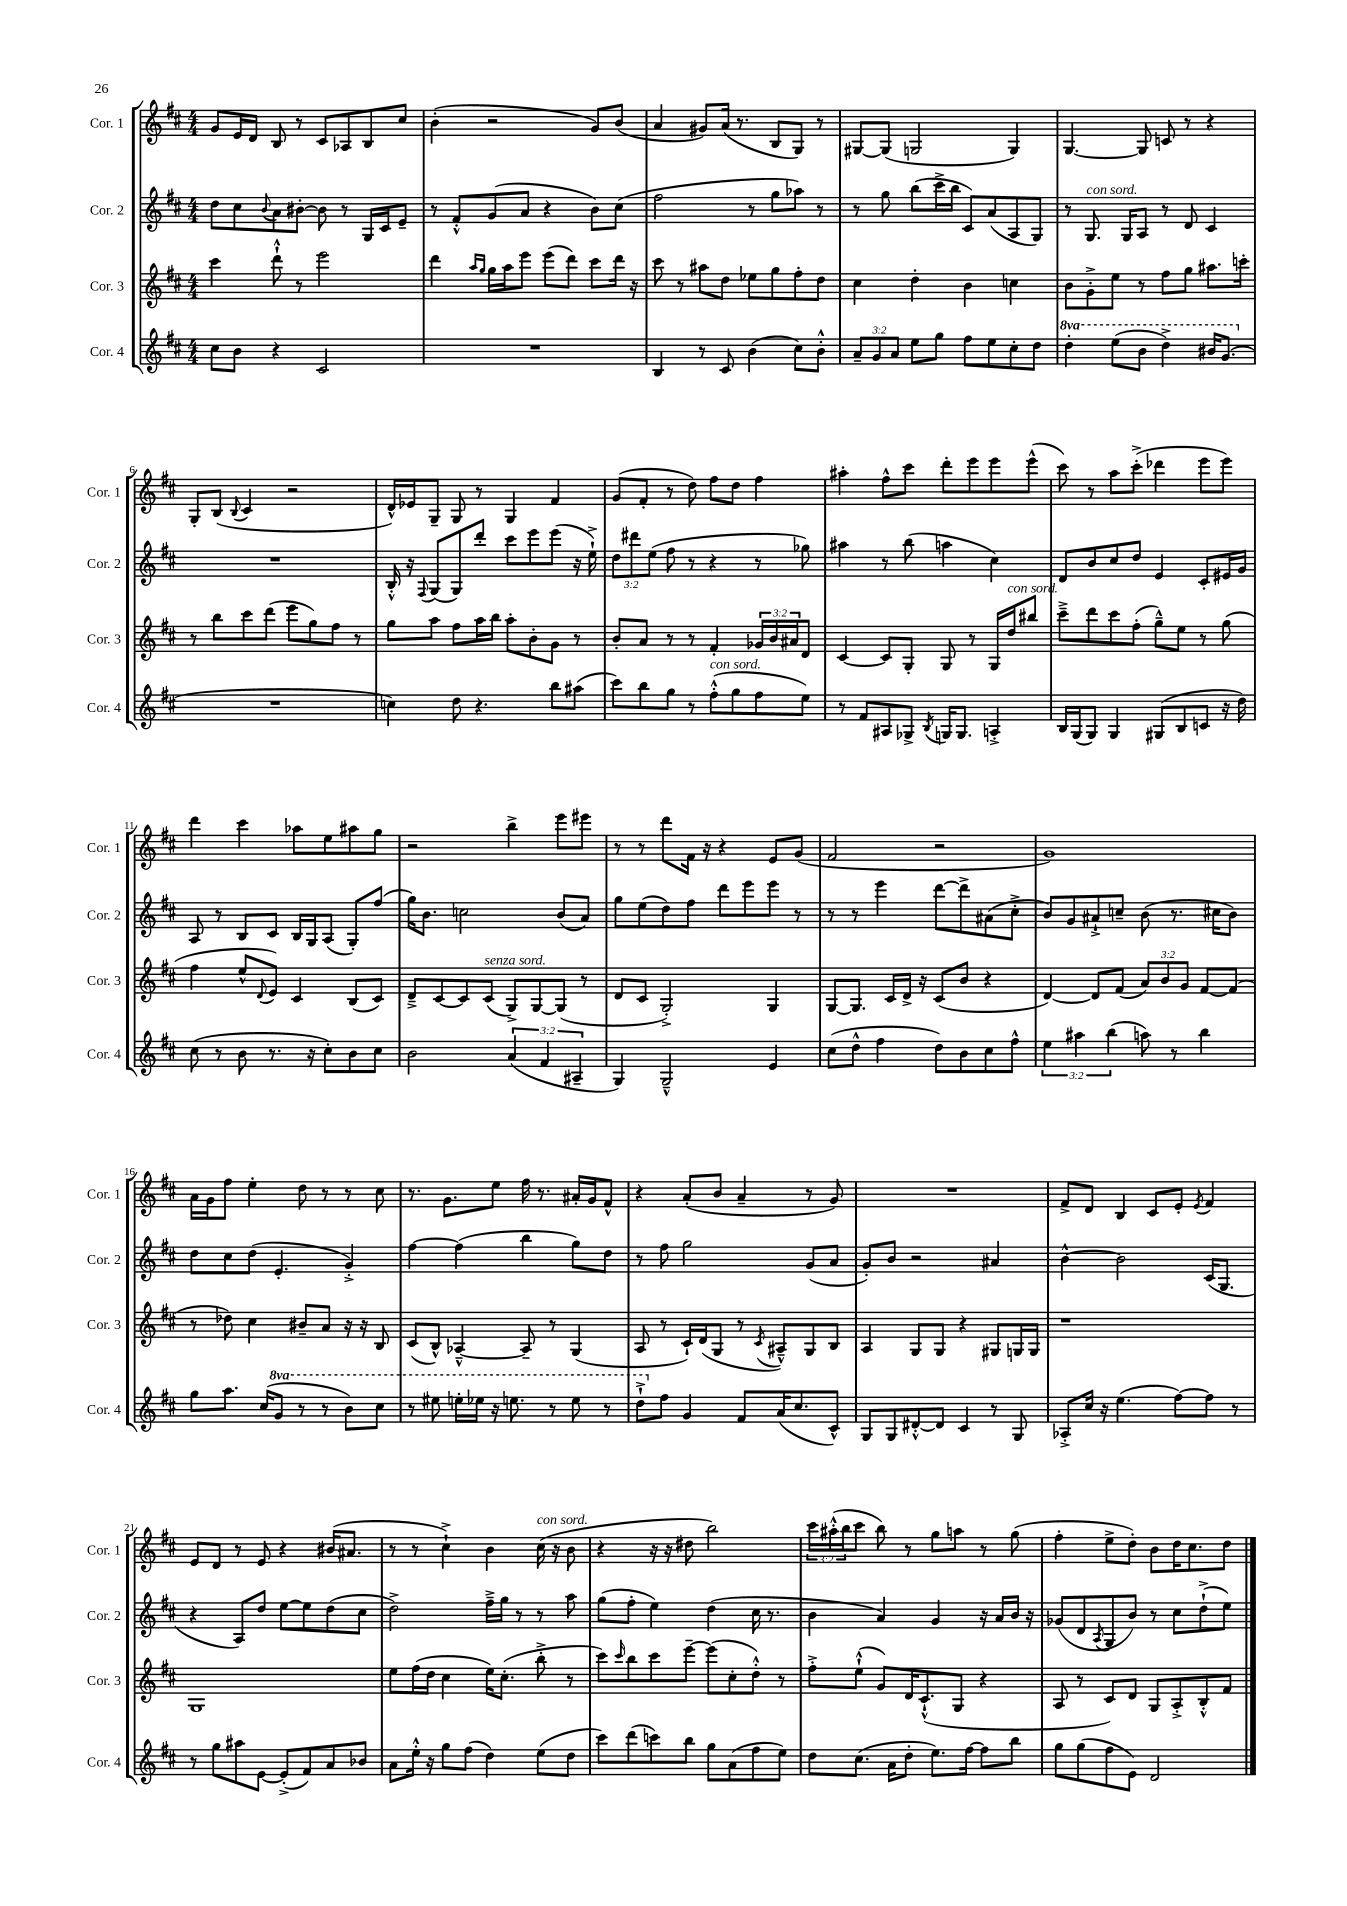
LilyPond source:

<<
\new StaffGroup <<
\new Staff = "s0" \with { instrumentName = "Cor. 1" shortInstrumentName = "Cor. 1" } {
    \clef treble \key d \major \numericTimeSignature \time 4/4 \override Staff.TupletNumber.text = #tuplet-number::calc-fraction-text
    g'8 e'16 d'16 b8 r8 cis'8 aes8 b8 cis''8 |
    b'4-.( r2 g'8) b'8( |
    a'4 gis'8) a'16( r8. b8 g8) r8 |
    gis8~ gis8( g2 g4) |
    g4.~ g8 c'8 r8 r4 |
    g8-. b8( \appoggiatura { b8 } cis'4 r2 |
    d'16-^) ees'16 g8-- g8 r8 g4 fis'4 |
    g'8( fis'8-. r8 d''8) fis''8 d''8 fis''4 |
    ais''4-. fis''8-^ cis'''8 d'''8-. e'''8 e'''8 e'''8-^( |
    cis'''8) r8 a''8 cis'''8-.->( des'''4 e'''8 e'''8) |
    d'''4 cis'''4 aes''8 e''8 ais''8 g''8 |
    r2 b''4-> e'''8 eis'''8 |
    r8 r8 d'''8 fis'16 r16 r4 e'8 g'8( |
    fis'2 r2 |
    g'1) |
    a'16 g'16 fis''8 e''4-. d''8 r8 r8 cis''8 |
    r8. g'8. e''8 fis''16 r8. ais'16-. g'16 fis'8-^ |
    r4 a'8-.( b'8 a'4-- r8 g'8) |
    R1 |
    fis'8-> d'8 b4 cis'8 e'8-. \acciaccatura { e'8 } fis'4 |
    e'8 d'8 r8 e'8 r4 bis'16( ais'8. |
    r8 r8 cis''4-!->) b'4 cis''16^\markup { \italic "con sord." }( r16 b'8 |
    r4 r16 r16 dis''8 b''2) |
    \tuplet 3/2 { cis'''16 ais''16-.-^( b''16 } cis'''8 b''8) r8 g''8 a''8 r8 g''8( |
    fis''4-. e''8-> d''8-.) b'8 d''16 cis''8. d''8 \bar "|." |
}
\new Staff = "s1" \with { instrumentName = "Cor. 2" shortInstrumentName = "Cor. 2" } {
    \clef treble \key d \major \numericTimeSignature \time 4/4 \override Staff.TupletNumber.text = #tuplet-number::calc-fraction-text
    d''8 cis''8 \appoggiatura { b'8 } a'8 bis'8~-. bis'8 r8 g16 cis'16 e'8-- |
    r8 fis'8-.-^ g'8( a'8 r4 b'8) cis''8( |
    fis''2 r8 g''8 aes''8) r8 |
    r8 g''8 b''8( cis'''16-> b''16 cis'8) a'8( a8 g8) |
    r8 g8.^\markup { \italic "con sord." } g16 a8 r8 d'8 cis'4 |
    R1 |
    b16-.-^ r16 \appoggiatura { fis8 } g8( g8) d'''8-. cis'''8 e'''8 e'''8( r16 e''16-!->) |
    \tuplet 3/2 { d''8 dis'''8 e''8( } fis''8 r8 r4 r8 ges''8) |
    ais''4 r8 b''8( a''4 cis''4) |
    d'8 b'8 cis''8 d''8 e'4 cis'8-. eis'16 g'16 |
    a8 r8 b8 cis'8 b16 g16 a8( g8-.) fis''8( |
    g''16) b'8. c''2 b'8( a'8) |
    g''8 e''8( d''8) fis''8 d'''8 e'''8 e'''8 r8 |
    r8 r8 e'''4 d'''8~ d'''8-> ais'8( cis''8-.-> |
    b'8) g'8 ais'8-!-> c''8-- b'8( r8. cis''16 b'8) |
    d''8 cis''8 d''8( e'4.-. g'4-.->) |
    fis''4~ fis''4( b''4 g''8) d''8 |
    r8 fis''8 g''2 g'8( a'8 |
    g'8-.) b'8 r2 ais'4 |
    b'4~-^ b'2 cis'16( g8. |
    r4 a8) d''8 e''8~ e''8 d''8( cis''8 |
    d''2->) fis''16---> g''16 r8 r8 a''8 |
    g''8( fis''8-. e''4) d''4( cis''16 r8. |
    b'4 a'4) g'4 r16 a'16 b'16 r16 |
    ges'8( d'8 \acciaccatura { a8 } g8 b'8) r8 cis''8 d''8-!->( e''8) \bar "|." |
}
\new Staff = "s2" \with { instrumentName = "Cor. 3" shortInstrumentName = "Cor. 3" } {
    \clef treble \key d \major \numericTimeSignature \time 4/4 \override Staff.TupletNumber.text = #tuplet-number::calc-fraction-text
    cis'''4 d'''8-!-^ r8 e'''2 |
    d'''4 \grace { a''16 g''16 } g''16 a''16 e'''8 e'''8( d'''8) cis'''8 d'''16 r16 |
    cis'''8 r8 ais''8 d''8 ees''8 g''8 fis''8-. d''8 |
    cis''4 d''4-. b'4 c''4 |
    b'8 g'8-.-> e''8 r8 fis''8 g''8 ais''8. c'''16-. |
    r8 b''8 cis'''8 d'''8( e'''8 g''8) fis''8 r8 |
    g''8 a''8 fis''8 a''16 b''16 a''8-. b'8-. g'8 r8 |
    b'8-. a'8 r8 r8 fis'4-. \tuplet 3/2 { ges'16 b'16 ais'16 } d'8 |
    cis'4~ cis'8 g8-. g8 r8 g16 d''16^\markup { \italic "con sord." } bis''8 |
    cis'''8---> d'''8 cis'''8 fis''8-.( g''8---^) e''8 r8 g''8( |
    fis''4 e''8-^ \appoggiatura { d'8 } e'8) cis'4 b8( cis'8) |
    d'8---> cis'8~ cis'8 cis'8^\markup { \italic "senza sord." }( g8->) g8~ g8( r8 |
    d'8 cis'8 g2-.->) g4 |
    g8~ g8. cis'16 d'16-> r16 cis'8( b'8 r4 |
    d'4~) d'8 fis'8( \tuplet 3/2 { a'8) b'8 g'8 } fis'8~ fis'8( |
    r8 des''8) cis''4 bis'8-- a'8 r16 r16 b8 |
    cis'8( b8-^) aes4~---^ aes8-- r8 g4( |
    a8 r8 cis'16-!) d'16( g8 r8 \acciaccatura { cis'8 } ais8---^) g8 b8 |
    a4 g8 g8 r4 gis8 g16 g16 |
    r1 |
    g1 |
    e''8 fis''16( d''16 cis''4 e''16) cis''8.-.( b''8-.-> r8 |
    cis'''8) \grace { cis'''16 } b''8 cis'''8 e'''8~-- e'''8( cis''8-. d''8-.-^) r8 |
    fis''8-.-> e''8-!-^( g'8) d'16 cis'8.-!-^( g8 r4 |
    a8 r8 cis'8) d'8 g8 a8-.-> b8-.-^ fis'8 \bar "|." |
}
\new Staff = "s3" \with { instrumentName = "Cor. 4" shortInstrumentName = "Cor. 4" } {
    \clef treble \key d \major \numericTimeSignature \time 4/4 \override Staff.TupletNumber.text = #tuplet-number::calc-fraction-text \set Staff.ottavationMarkups = #ottavation-simple-ordinals
    cis''8 b'8 r4 cis'2 |
    R1 |
    b4 r8 cis'8 b'4( cis''8) b'8-.-^ |
    \tuplet 3/2 { a'8-- g'8 a'8 } e''8 g''8 fis''8 e''8 cis''8-. d''8 |
    \ottava #1 d'''4-. e'''8( b''8 d'''4->) bis''16 g''8.( \ottava #0 |
    R1 |
    c''4) d''8 r4. b''8 ais''8( |
    cis'''8) b''8 g''8 r8 fis''8-.-^^\markup { \italic "con sord." }( g''8 fis''8 e''8) |
    r8 fis'8 ais8 ges8-> \acciaccatura { b8 } g16 g8. a4-.-> |
    b16 g16( g8) g4 gis8( b8 c'8 r16 d''16) |
    cis''8( r8 b'8 r8. r16 cis''8-.) b'8 cis''8 |
    b'2 \tuplet 3/2 { a'4( fis'4 ais4-- } |
    g4) g2---^ e'4 |
    cis''8( d''8-^ fis''4 d''8) b'8 cis''8 fis''8-^ |
    \tuplet 3/2 { e''4 ais''4 b''4( } a''8) r8 b''4 |
    g''8 a''8. cis''16( \ottava #1 g''8 r8 r8 b''8) cis'''8 |
    r8 eis'''8 e'''16-. ees'''16 r16 e'''8. r8 e'''8 r8 |
    d'''8-!-> \ottava #0 fis''8 g'4 fis'8 a'16( cis''8. cis'8-^) |
    g8 g8 dis'8~-.-^ dis'8 cis'4 r8 g8 |
    aes8-.-> cis''16 r16 e''4.( fis''8~) fis''8 r8 |
    r8 g''8 ais''8 e'8~ e'8-.->( fis'8) a'8 bes'8 |
    a'8 e''16-.-^ r16 g''8 fis''8( d''4) e''8( d''8 |
    cis'''8) d'''8( c'''8) b''8 g''8 a'8( fis''8 e''8) |
    d''8 cis''8.( a'16 d''8-. e''8.) fis''16~ fis''8 b''8 |
    g''8 g''8( fis''8 e'8) d'2 \bar "|." |
}
>>
>>
